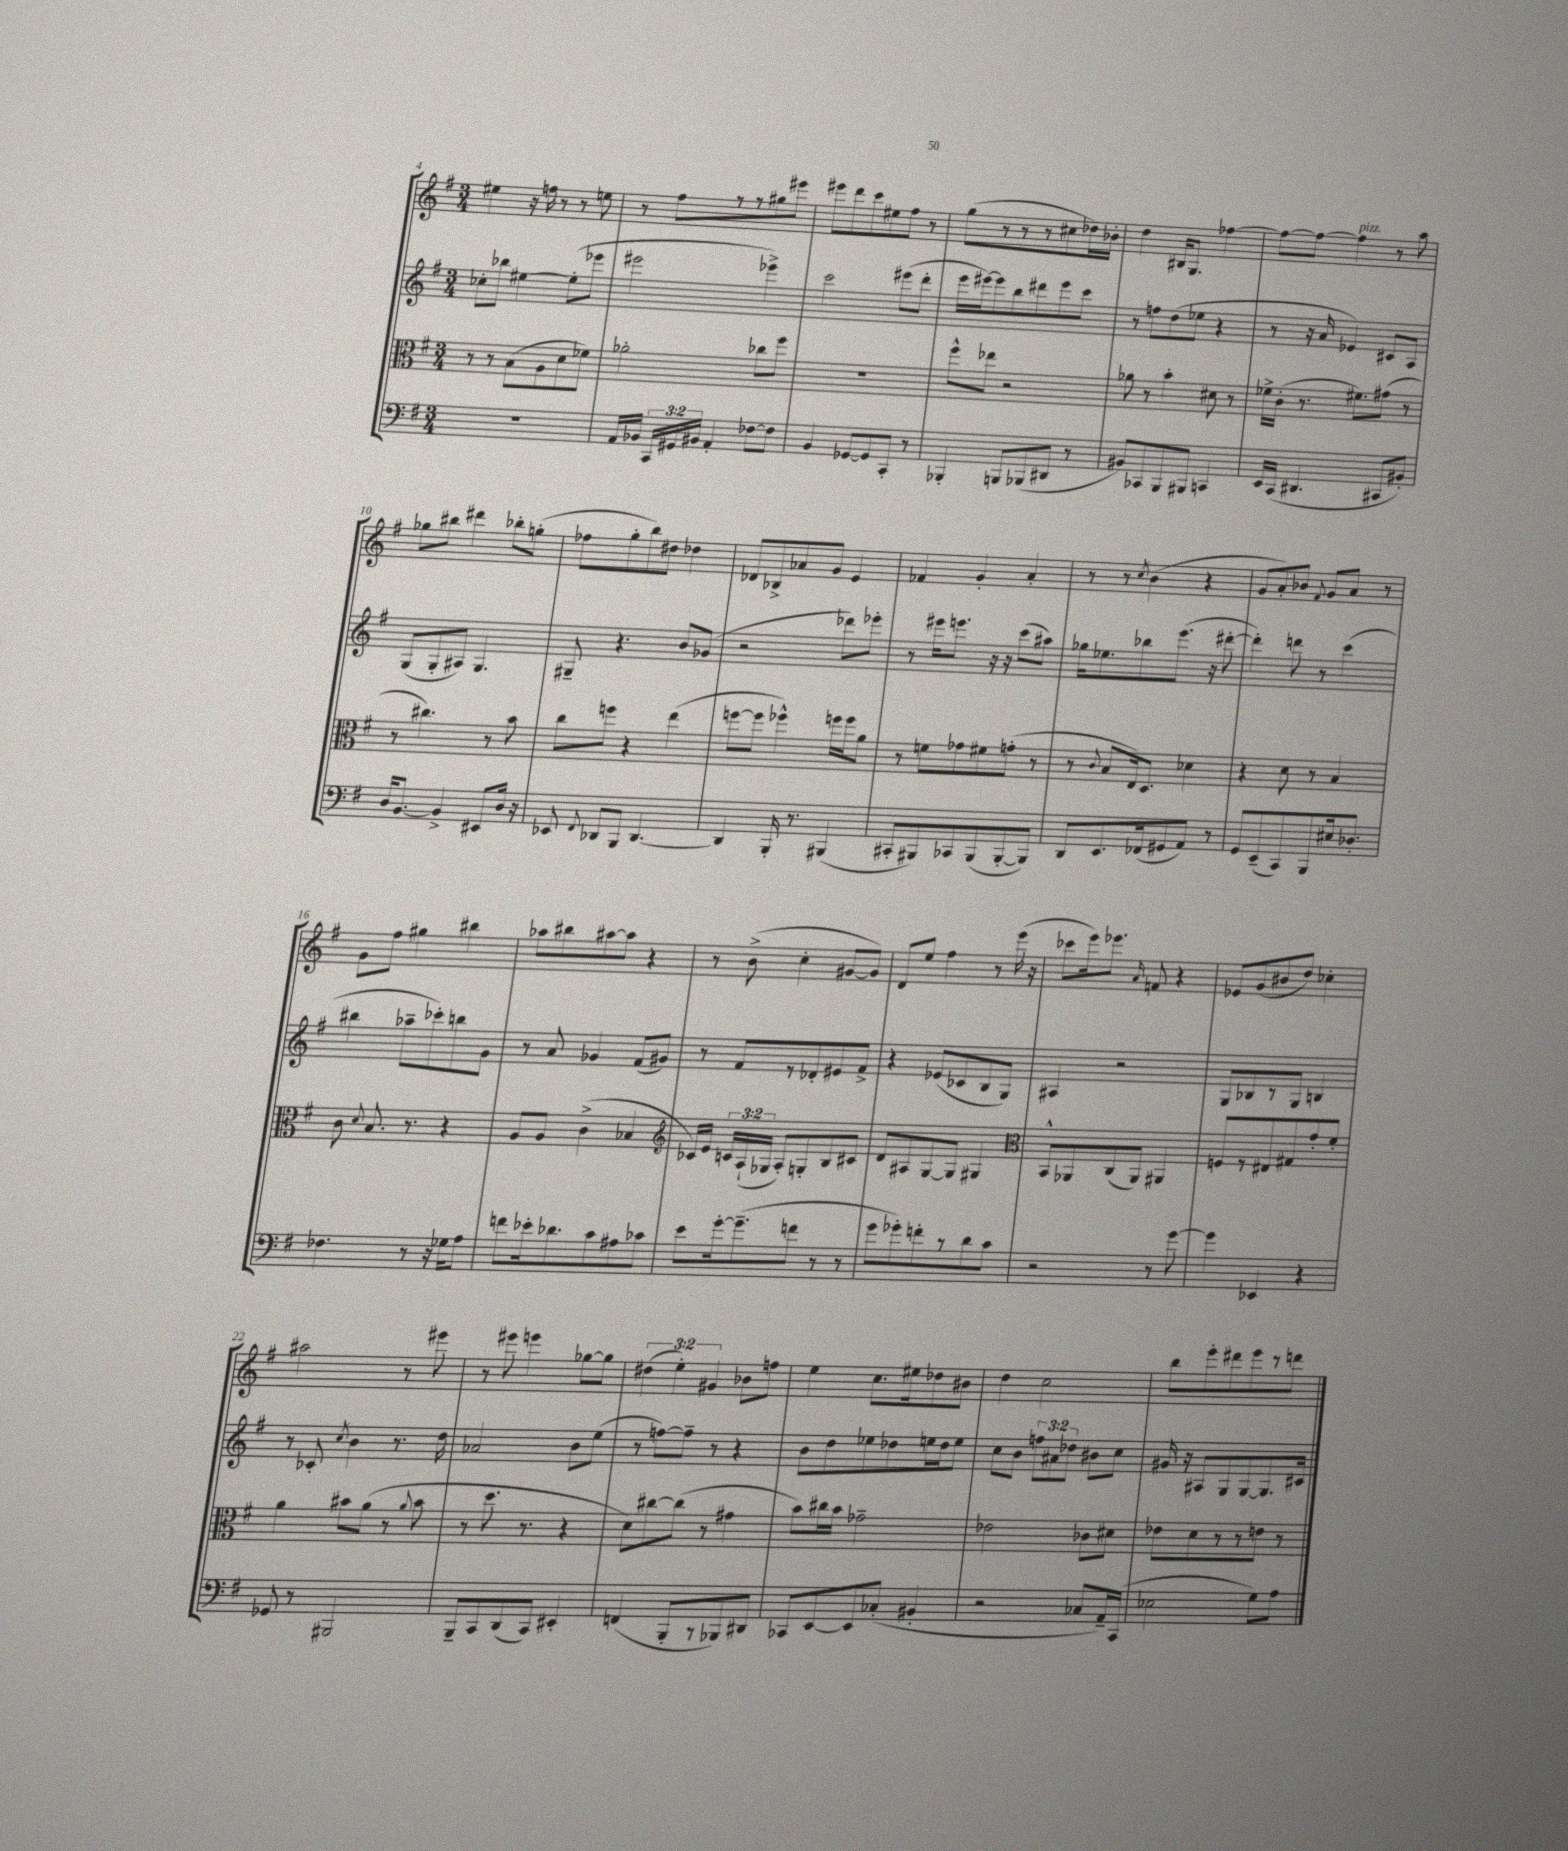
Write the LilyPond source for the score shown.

<<
\new StaffGroup <<
\new Staff = "s0" {
    \clef treble \key g \major \numericTimeSignature \time 3/4 \override Staff.TupletNumber.text = #tuplet-number::calc-fraction-text
    \autoBeamOff eis''4 r16 f''16 r8 r8 e''8 |
    r8 fis''8[ r8 r8 gis''8 eis'''8] |
    eis'''8[ d'''8 c'''8 eis''8 fis''8] r8 |
    g''8[( r8 r8 r8 cis''8 des''16) bes'16]-. |
    d''4 bis16[ g8.] fes''4~ |
    fes''8[~ fes''8]~ fes''4^\markup { \italic "pizz." } r8 a''8 |
    ges''8[ bis''8] dis'''4 bes''8[-. g''8]-.( |
    fes''8[ g''8-. b''8) dis''8] des''4 |
    des'8[ bes8-> aes'8 g'8] e'4 |
    fes'4 g'4-. a'4-. |
    r8 r8 \acciaccatura { c''8 } b'4( r4 |
    g'8[ a'8-.) bes'8] \appoggiatura { fis'8 } g'8[ a'8] r8 |
    g'8[ fis''8] gis''4 bis''4 |
    aes''8[ bis''8 ais''8~ ais''8] r4 |
    r8 b'8->( c''4-. gis'8[~ gis'8]) |
    d'8[ e''8] fis''4 r8 e'''16( r16 |
    ces'''8[ e'''16) ees'''8.] \grace { a'16 } f'8 r4 |
    ees'8[ g'8( bis'8 d''8]) ces''4-. |
    ais''2 r8 eis'''8 |
    r8 eis'''8 e'''4 ges''8[~ ges''8] |
    \tuplet 3/2 { dis''4( e''4-.) gis'4 } bes'8[ f''8] |
    e''4 c''8.[ eis''16 des''8 bis'8] |
    d''4 c''2 |
    b''8[ e'''8-. dis'''8 e'''8 r8 d'''8] \bar "|." |
}
\new Staff = "s1" {
    \clef treble \key g \major \numericTimeSignature \time 3/4 \override Staff.TupletNumber.text = #tuplet-number::calc-fraction-text
    \autoBeamOff ces''8[-. bes''8] eis''4~ eis''8[-.( ees'''8] |
    eis'''2 ees'''4->) |
    c'''2 eis'''8[( d'''8]-. |
    e'''16[ eis'''16~) eis'''8 b''8 dis'''8 eis'''8 c'''8] |
    r8 f''8[ d''8( ees''8] r4 |
    r8 r16 a'16 ees'4) cis'8[ a8] |
    g8[( g8-. ais8]) g4. |
    gis8-- r4. b'8[ ges'8]( |
    r2 des'''8[) ees'''8]-. |
    r8 eis'''16[ e'''8.] r16 r16 c'''8[( ais''8]) |
    ges''16[ ees''8. bes''8 e'''8.]( r16 dis'''8~-. |
    dis'''4-.) d'''8 r8 c'''4( |
    bis''4 aes''8[-- ces'''8-.) b''8 g'8] |
    r8 a'8 ges'4 fis'8[( gis'8]) |
    r8 fis'8[ r8 des'8-. eis'8 fis'8]-> |
    r4 ees'8[( ces'8 b8 g8]) |
    ais4 r2 |
    g8[ bes8 r8 g8] b4 |
    r8 ces'8-. \acciaccatura { c''8 } b'4 r8. d''16 |
    aes'2 b'8[ e''8]( |
    r8 f''8[~) f''8]-- r8 r4 |
    b'8[ d''8 ees''8 des''8 e''16 des''16 e''8] |
    c''8[ b'8] \tuplet 3/2 { f''8[ ais'8 des''8] } bis'8[ c''8] |
    gis'16 r16 ais8[ g8 g8~ g8. cis'16] \bar "|." |
}
\new Staff = "s2" {
    \clef alto \key g \major \numericTimeSignature \time 3/4 \override Staff.TupletNumber.text = #tuplet-number::calc-fraction-text
    \autoBeamOff r8 r8 b8[( a8 d'8 fes'8]) |
    aes'2-. ces''8[ fis''8] |
    R2. |
    fis''8[-^ ees''8] r2 |
    aes'8 r8 b'4-. dis'8 r8 |
    fes'16[-> c'16]-.( r8. fis'8.[) gis'8]( r8 |
    r8 cis''4.) r8 b'8 |
    c''8[ f''8] r4 e''4( |
    f''8[~ f''8] fes''4-^) f''16[ f''16 a'8] |
    r8 f'8[ ges'8 fis'8 g'8]-.( r8 |
    r8 \appoggiatura { c'8 } b8[ e16) d8.] des'4 |
    r4 d'8 r8 b4 |
    c'8 \appoggiatura { d'8 } b8. r8. r4 |
    a8[ a8] c'4->( bes4 |
    \clef treble ces'16[) e'16] \tuplet 3/2 { c'16[ a16-!( ges16] } a8[-.) g8-. b8 cis'8] |
    d'8[ ais8 g8~ g8] gis4 |
    \clef alto b,8[-^ aes,8 c8( aes,8]) ais,4 |
    f8[ r8 eis8 gis8 g'8-. fis'8]-. |
    a'4 bis'8[ a'8]( r8 \appoggiatura { a'8 } bis'8 |
    r8 d''8. r8. r4 |
    d'8[) cis''8~ cis''8]( r8 gis'4 |
    b'8[) cis''16 b'16] ges'2-- |
    ees'2 ces'8[ dis'8] |
    ees'8[ d'8 r8 r8 e'8] r8 \bar "|." |
}
\new Staff = "s3" {
    \clef bass \key g \major \numericTimeSignature \time 3/4 \override Staff.TupletNumber.text = #tuplet-number::calc-fraction-text
    \autoBeamOff R2. |
    a,16[ bes,16] \tuplet 3/2 { c,16[ gis,16 bis,16] } a,4-. fes8[~ fes8] |
    b,4 ges,8[~ ges,8 c,8]-. r8 |
    bes,,4-. b,,8[ bes,,8( dis,8] r8 |
    bis,8[) ces,8 b,,8 bis,,8] c,4 |
    e,16[ c,16]( dis,4. cis,8[ bis,8]-.) |
    d16[ b,8.]~ b,4-> eis,8[ d16] r16 |
    ees,8 \appoggiatura { fis,8 } des,8[ b,,8] des,4.~ |
    des,4 b,,16-. r8. bis,,4( |
    cis,8[-. bis,,8) ces,8 bis,,8( bis,,8~-. bis,,8]) |
    d,8[ e,8. fes,16( gis,8 a,8]) r8 |
    g,8[ e,8--( c,8) b,,8 eis16 des8.]-. |
    fes4. r8 r16 ges16[ a8] |
    f'8[ ees'16-. des'8. c'8 ais8 ces'8] |
    e'8[ g'16~-. g'8.--( f'8] r8 r8 |
    g'8[ ges'8-.) f'8-. r8 d'8 c'8] |
    r2 r8 g'8~ |
    g'4 ees,4 r4 |
    ges,8 r8 bis,,2 |
    b,,8[-- c,8 d,8( c,8]) eis,4-. |
    f,4( b,,8[-. r8 bes,,8) dis,8] |
    ces,8[ e,8~ e,8 ces8]-.( bis,4-. |
    r2 ces8[ a,16--) c,16]( |
    ees2 g8[) a8] \bar "|." |
}
>>
>>
\layout { \context { \Score currentBarNumber = #4 } }
